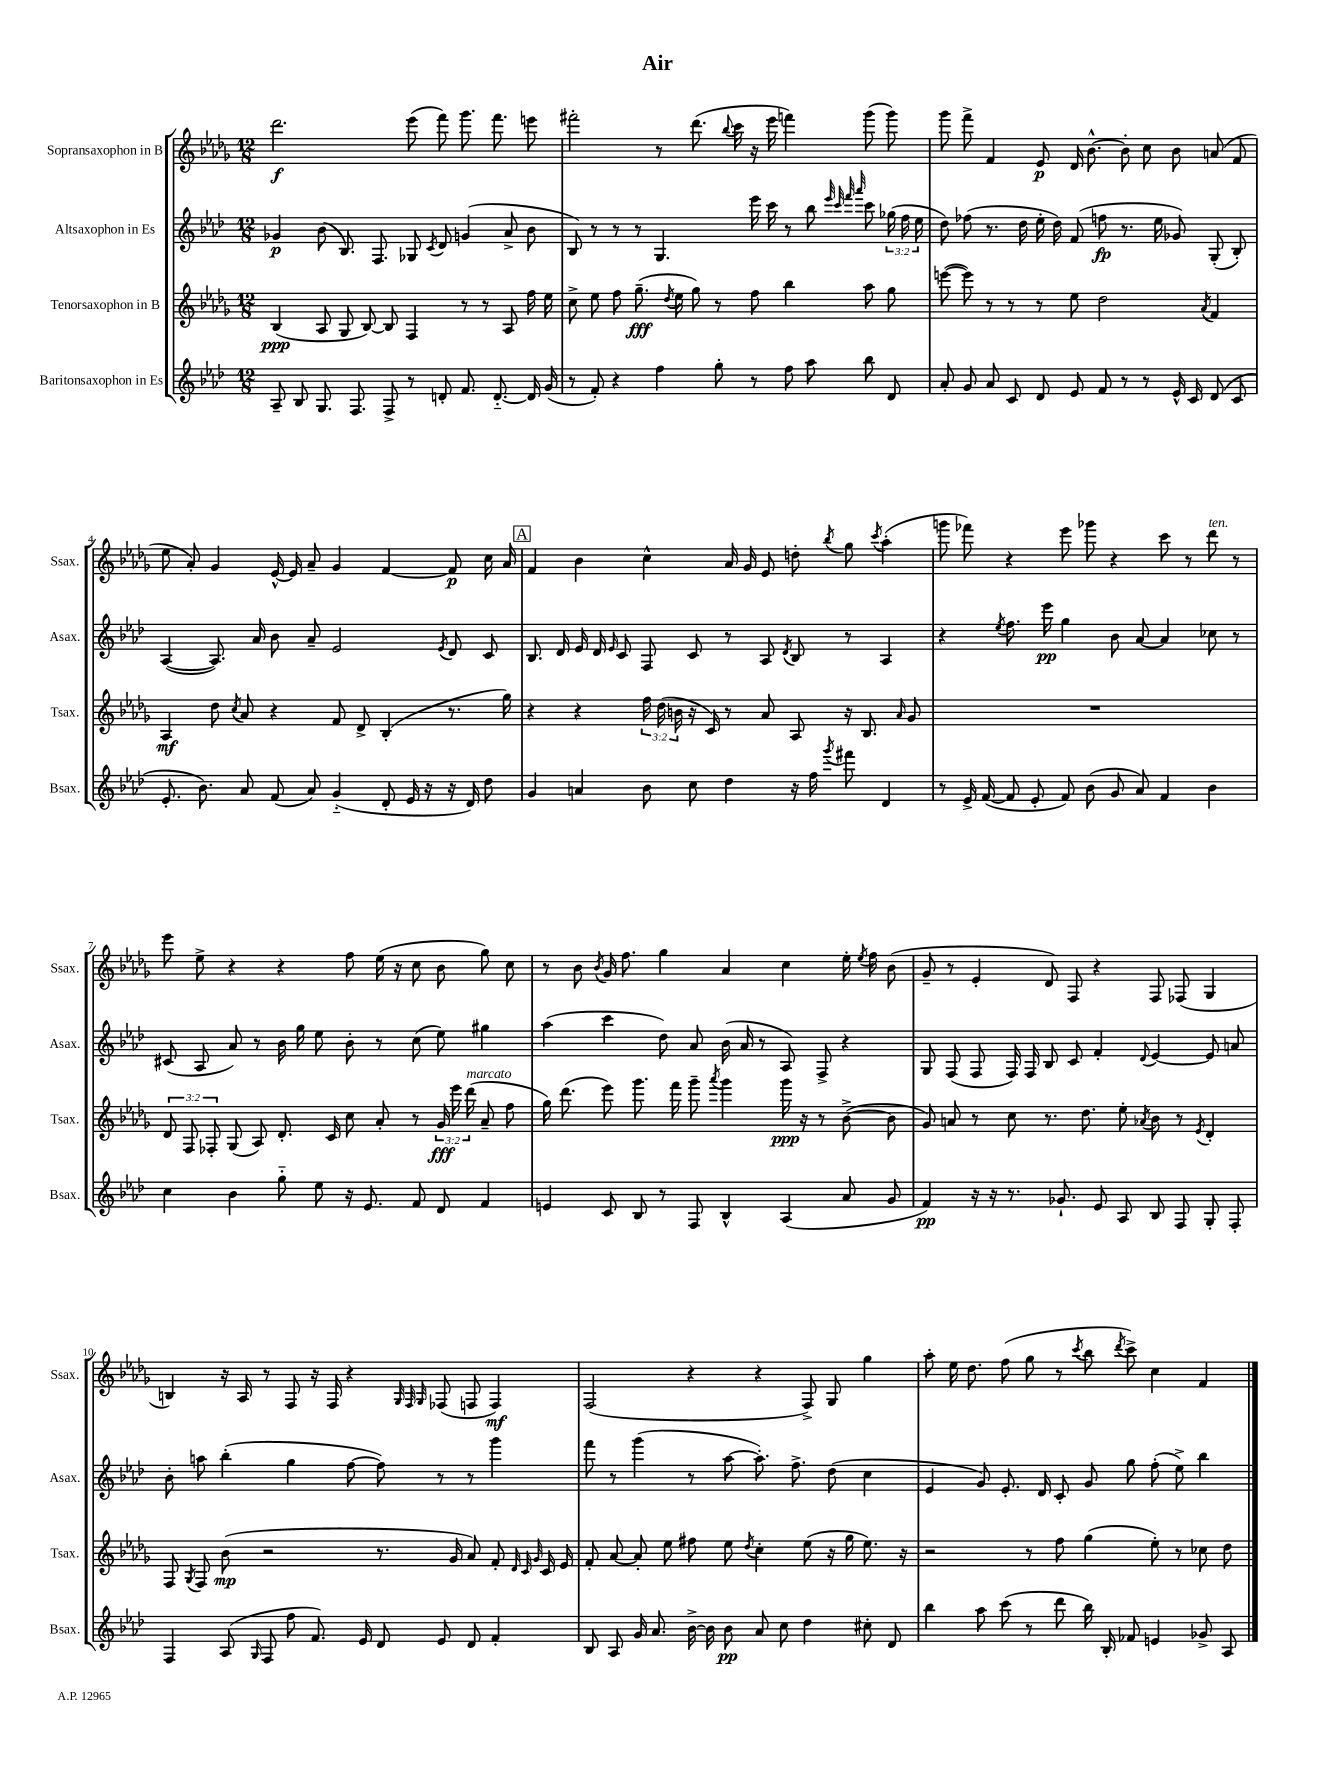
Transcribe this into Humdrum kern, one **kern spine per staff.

**kern	**kern	**kern	**kern
*staff4	*staff3	*staff2	*staff1
*clefG2	*clefG2	*clefG2	*clefG2
*k[b-e-a-d-]	*k[b-e-a-d-g-]	*k[b-e-a-d-]	*k[b-e-a-d-g-]
*M12/8	*M12/8	*M12/8	*M12/8
8A-~	(4B-	4g-	2.ddd-
8B-	.	.	.
8.G	8A-	(8b-	.
.	8G-	8.B-)	.
8.F	.	.	.
.	[8B-)	.	.
.	.	8.F	.
8F^	8B-]	.	.
8r	4F	8G-	(8eee-
.	.	8qc	.
8d'	.	8d-	8fff)
8.f	8r	(4g	8.ggg-
.	8r	.	.
[8.d'~	.	.	8.fff
.	8A-	8a-^	.
16d]	16ff	8b-	8eee
(16g	16ee-	.	.
=	=	=	=
8r	8cc^	8B-)	2fff#'
8f')	8ee-	8r	.
4r	8ff	8r	.
.	(8.gg-~	8r	.
4ff	.	4.G	8r
.	8qdd-	.	.
.	16ee-	.	.
.	8gg-)	.	(8.ddd-
8gg'	8r	.	.
.	.	.	8qqbb-
.	.	.	16ccc
8r	8ff	16eee-	16r
.	.	16ccc	16eee-
8ff	4bb-	8r	4fff)
8aa-	.	8bb-	.
.	.	32qqeee-	.
.	.	32qqccc	.
.	.	32qqfff	.
.	.	32qqaaa-	.
8bb-	8aa-	8ccc	(8ggg-
8d-	8gg-	(24gg-	8ggg-)
.	.	24ff	.
.	.	24ee-	.
=	=	=	=
8a-'	([8eee	8dd-)	8ggg-
8g	8eee])	(8ff-	8fff^
8a-	8r	8.r	4f
8c	8r	.	.
.	.	16dd-	.
8d-	8r	16ee-'	8e-
.	.	16dd-)	.
8e-	8ee-	(8f	16d-
.	.	.	[8.b-^^
8f	2dd-	8ff	.
8r	.	8.r	8b-']
8r	.	.	8cc
.	.	16ee-	.
16e-^^	.	8g-)	8b-
16c	.	.	.
.	8qa-	.	.
(8d-	4f	(8G'	(8a
8c	.	8B-')	8f
=	=	=	=
8.e-'	4A-	([4A-	8ee-
.	.	.	8a-')
8.b-)	.	.	.
.	8dd-	8.A-])	4g-
.	8qcc	.	.
8a-	8a-	.	.
.	.	16a-	.
(8f	4r	8b-	[16e-^^
.	.	.	16e-]
8a-)	.	8a-~	8a-~
(4g'~	8f	2e-	4g-
.	8d-^	.	.
8d-'	(4B-'	.	[4f
16e-	.	.	.
16r	.	.	.
.	.	8qe-	.
16r	8.r	8d-	8f]
16d-)	.	.	.
8dd-	.	8c	16cc
.	16gg-)	.	16a-
=	=	=	=
4g	4r	8.B-	4f
.	.	16d-	.
4a	4r	16e-	4b-
.	.	16d-	.
.	.	16qqe-	.
.	.	8c	.
8b-	24ff	8F	4cc^^
.	(24dd-	.	.
.	24b	.	.
8cc	16r	8c	.
.	16c)	.	.
4dd-	8r	8r	16a-
.	.	.	16g-
.	8a-	8A-	8e-
.	.	8qd-	.
16r	8A-	8B-	8dd'
16ff	.	.	.
8qggg	.	.	8qbb-
8fff#	16r	8r	8gg-
.	8.B-	.	.
.	.	.	8qccc
4d-	.	4A-	(4aa-'
.	16qqa-	.	.
.	8g-	.	.
=	=	=	=
8r	1.r	4r	8ggg
16e-^	.	.	8fff-)
([16f	.	.	.
.	.	8qee-	.
8f]	.	8.ff	4r
8e-'	.	.	.
.	.	16eee-	.
8f)	.	4gg	8eee-
(8b-	.	.	8ggg-
8g	.	8b-	4r
8a-)	.	[8a-	.
4f	.	4a-]	8ccc
.	.	.	8r
4b-	.	8cc-	8ddd-
.	.	8r	8r
=	=	=	=
4cc	12d-	(8c#	8eee-
.	12F	.	.
.	.	8A-	8ee-^
.	12F-'	.	.
4b-	(8G-	8a-)	4r
.	8A-)	8r	.
8gg'~	8.d-'	16b-	4r
.	.	16gg	.
8ee-	.	8ee-	.
.	16c	.	.
16r	8cc	8b-'	8ff
8.e-	.	.	.
.	8a-'	8r	(16ee-
.	.	.	16r
8f	8r	(8cc	8cc
8d-	24g-	8ee-)	8b-
.	24eee-	.	.
.	(24ddd-	.	.
4f	8a-~	4gg#	8gg-)
.	8ff	.	8cc
=	=	=	=
4e	16gg-)	(4aa-	8r
.	(8.ddd-	.	.
.	.	.	8b-
.	.	.	8qb-
8c	8eee-)	4ccc	16g-
.	.	.	8.ff
8B-	8.ggg-	.	.
8r	.	8dd-)	4gg-
.	16fff	.	.
8F	8ggg-~	8a-	.
.	8qaaa-	.	.
4B-^^	4ggg-	(16b-	4a-
.	.	16a-	.
.	.	8r	.
(4A-	16ggg-	8A-)	4cc
.	16r	.	.
.	8r	8F^	.
8a-	([8b-^	4r	16ee-'
.	.	.	8qee-
.	.	.	16ff
8g	8b-]	.	(8b-
=	=	=	=
4f)	8g-)	8G	8g-~
.	8a	(8F	8r
16r	8r	8F	4e-'
16r	.	.	.
8.r	8cc	16F)	.
.	.	16F	.
.	8.r	8B-	8d-)
8.g-`	.	.	.
.	.	8c	8F
.	8.dd-	.	.
8e-	.	4f'	4r
8A-	8ee-'	.	.
.	8qa-	8qqd-	.
8B-	8b-	[4e-	8F
8F	8r	.	(8F-
.	8qe-	.	.
8G'	4d-'	8e-]	4G-
8F'	.	8a	.
=	=	=	=
4F	8F	8b-'	4B)
.	8qG-	.	.
.	8F	8aa	.
(8A-	(8b-	(4bb-'	16r
.	.	.	16A-
16qqG	.	.	.
8F	2r	.	8r
8ff	.	4gg	8F
8.f)	.	.	16r
.	.	.	16F
.	.	[8ff	4r
16e-	.	.	.
8d-	8.r	8ff])	.
.	.	.	32qqG-
.	.	.	32qqF
.	.	.	32qqG-
8e-	.	8r	(8F-
.	16g-	.	.
8d-	8a-)	8r	8F
4f'	8f'	4ggg	4F)
.	32qqd-	.	.
.	32qqc	.	.
.	32qqg-	.	.
.	16c	.	.
.	16e-	.	.
=	=	=	=
8B-	8f'	8fff	(2F
8A-	[8a-	8r	.
16g	8a-']	(4ggg	.
8.a-	.	.	.
.	8ee-	.	.
[16b-^	8ff#	8r	4r
16b-]	.	.	.
8b-	8ee-	[8aa-	.
.	8qdd-	.	.
8a-	4cc'	8.aa-'])	4r
8cc	.	.	.
.	.	8.ff^	.
4dd-	(8ee-	.	8F^)
.	16r	(8dd-	8G-
.	16gg-	.	.
8cc#'	8.ee-)	4cc	4gg-
8d-	.	.	.
.	16r	.	.
=	=	=	=
4bb-	2r	4e-	8aa-'
.	.	.	16ee-
.	.	.	8.dd-
8aa-	.	8g)	.
(8ccc	.	8.e-'	(8ff
8r	8r	.	8gg-
.	.	16d-	.
8ddd-	8ff	8c'	8r
.	.	.	8qccc
16bb-)	(4gg-	8g	8bb-
16B-'	.	.	.
.	.	.	8qddd-
8f-	.	8gg	8ccc^)
4e	8ee-')	(8ff'	4cc
.	8r	8ee-^)	.
8g-^	8cc-	4bb-	4f
8A-	8dd-	.	.
==	==	==	==
*-	*-	*-	*-
